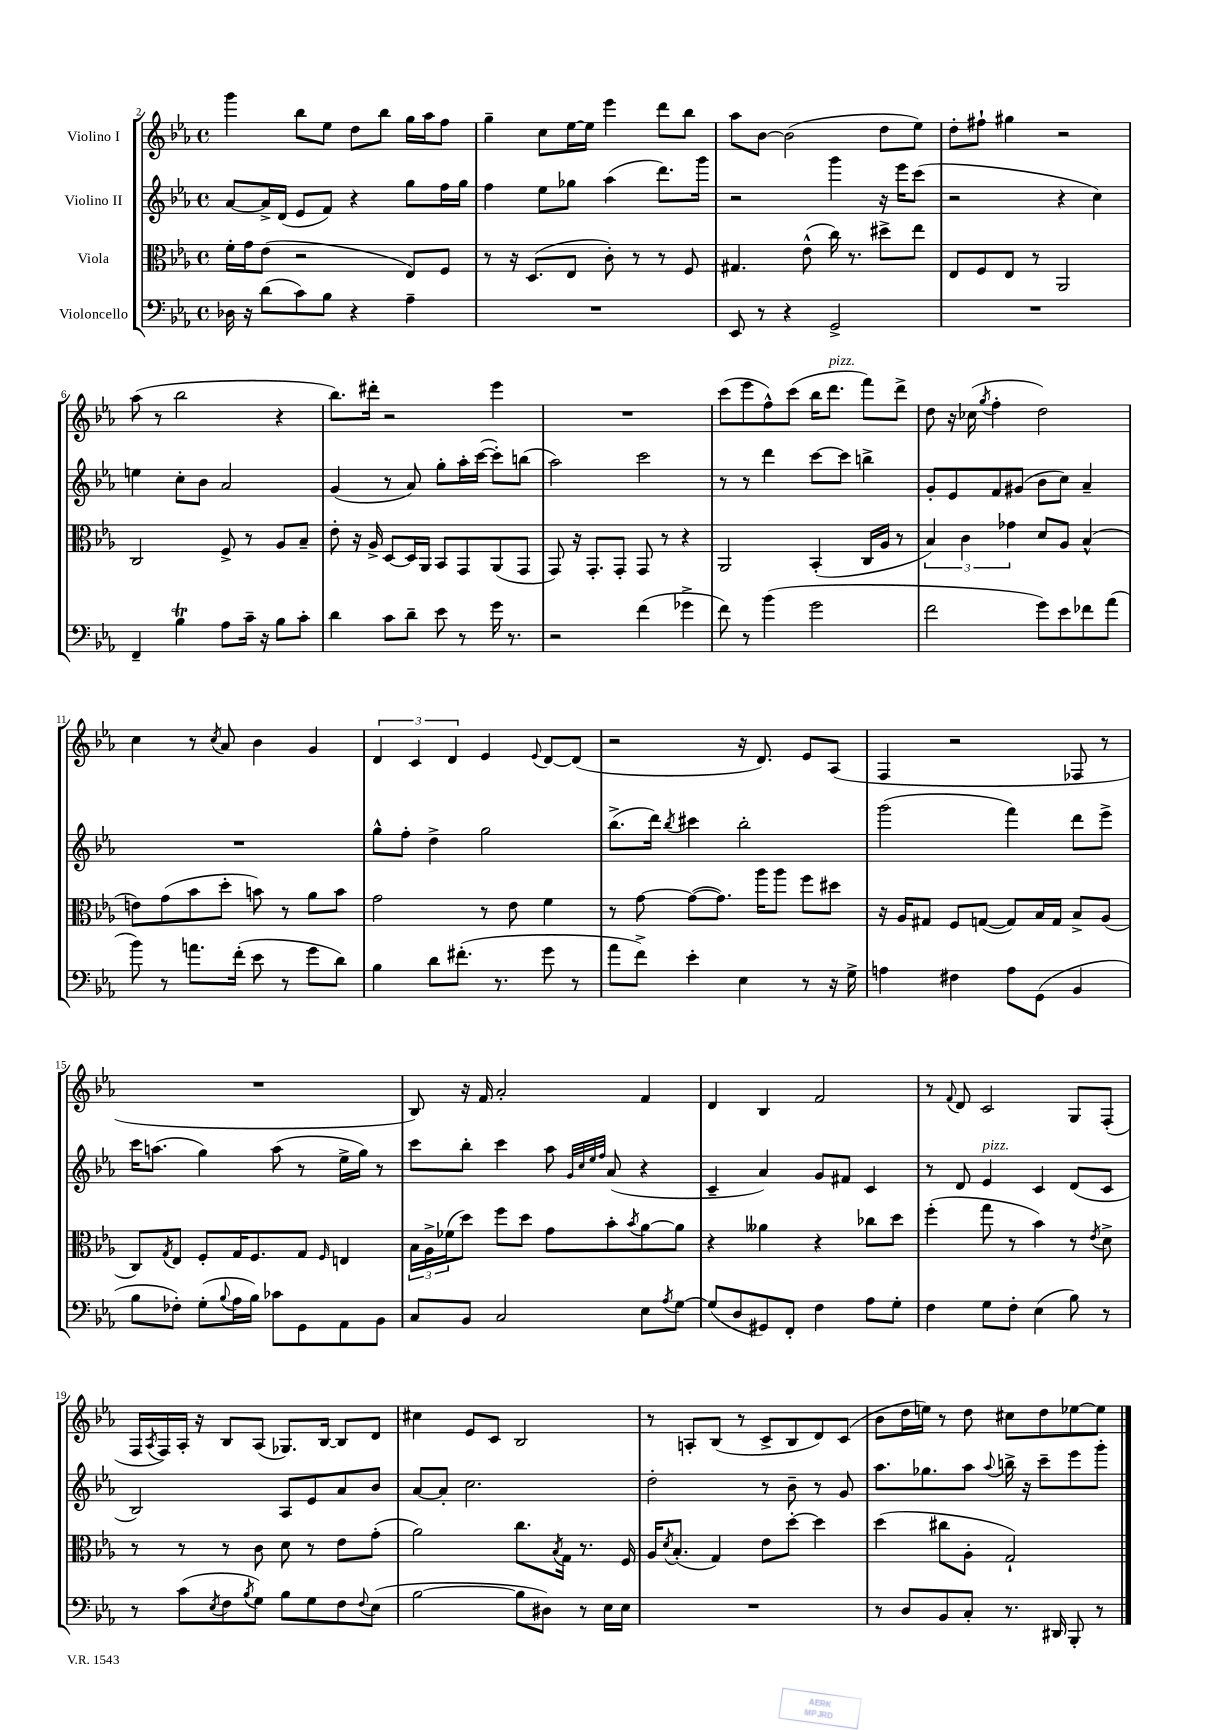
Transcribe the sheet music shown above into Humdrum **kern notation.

**kern	**kern	**kern	**kern
*staff4	*staff3	*staff2	*staff1
*clefF4	*clefC3	*clefG2	*clefG2
*k[b-e-a-]	*k[b-e-a-]	*k[b-e-a-]	*k[b-e-a-]
*M4/4	*M4/4	*M4/4	*M4/4
*met(c)	*met(c)	*met(c)	*met(c)
16D-	16f'	[8a-	4ggg
16r	16g	.	.
(8d	(8e-	16a-^]	.
.	.	(16d	.
8c)	2r	8e-	8bb-
8B-	.	8f)	8ee-
4r	.	4r	8dd
.	.	.	8bb-
4A-~	8E-)	8gg	16gg
.	.	.	16aa-
.	8F	16ff	8ff
.	.	16gg	.
=	=	=	=
1r	8r	4ff	4gg~
.	16r	.	.
.	(8.D	.	.
.	.	8ee-	8cc
.	8E-	8gg-	[16ee-
.	.	.	16ee-]
.	8c')	(4aa-	4eee-
.	8r	.	.
.	8r	8.ddd)	8ddd
.	8F	.	8bb-
.	.	16ggg	.
=	=	=	=
8EE-	4.G#	2r	8aa-
8r	.	.	[8b-
4r	.	.	(2b-]
.	(8e-^^	.	.
2GG^	16cc)	4ggg	.
.	8.r	.	.
.	8dd#^	16r	8dd
.	.	16eee-	.
.	8ee-	(8ccc	8ee-)
=	=	=	=
1r	8E-	2r	8dd'
.	8F	.	8ff#`
.	8E-	.	4gg#
.	8r	.	.
.	2AA-	4r	2r
.	.	4cc)	.
=	=	=	=
4FF~	2C	4ee	(8aa-
.	.	.	8r
4B-	.	8cc'	2bb-
.	.	8b-	.
8A-	8F^	2a-	.
16c~	8r	.	.
16r	.	.	.
8B-	8A-	.	4r
8c'	8B-~	.	.
=	=	=	=
4d	8e-'	(4g	8.bb-)
.	16r	.	.
.	16A-^	.	16ddd#'
8c	[8D	8r	2r
8d~	16D]	8a-)	.
.	16AA-	.	.
8e-	8BB-	8gg'	.
8r	8GG	16aa-'	.
.	.	([16ccc	.
16g	(8AA-	8ccc'])	4eee-
8.r	.	.	.
.	8GG	(8bb	.
=	=	=	=
2r	8GG)	2aa-)	1r
.	16r	.	.
.	8.GG'	.	.
.	8GG'	.	.
(4f	8GG	2ccc	.
.	8r	.	.
4g-^	4r	.	.
=	=	=	=
8f)	2AA-	8r	(8ccc
8r	.	8r	8eee-
(4b-	.	4ddd	8ff^^)
.	.	.	(8ccc
2g	(4BB-'	[8ccc	16bb-
.	.	.	8.ddd
.	.	8ccc]	.
.	16C	4bb^	8fff)
.	16A-	.	.
.	8r	.	8ddd^
=	=	=	=
2f	6B-)	8g'	8dd
.	.	8e-	16r
.	6c	.	.
.	.	.	(16cc-
.	.	.	8qgg
.	.	8f	4ff'
.	6g-	.	.
.	.	(8g#	.
8g)	8d	8b-	2dd)
8e-	8A-	8cc)	.
8f-	(4B-^^	4a-~	.
(8a-	.	.	.
=	=	=	=
8b-)	8e)	1r	4cc
8r	(8g	.	.
8.a	8b-	.	8r
.	.	.	8qcc
.	8dd'	.	8a-
(16f'	.	.	.
8e-	8b)	.	4b-
8r	8r	.	.
8g	8a-	.	4g
8d)	8b	.	.
=	=	=	=
4B-	2g	8gg^^	6d
.	.	8ff'	.
.	.	.	6c
8d	.	4dd^	.
.	.	.	6d
(8.f#'	.	.	.
.	8r	2gg	4e-
8.r	.	.	.
.	8e-	.	.
.	.	.	8qqe-
8g	4f	.	[8d
8r	.	.	(8d]
=	=	=	=
8a-	8r	(8.bb-^	2r
8f^)	[8g	.	.
.	.	16ddd)	.
.	.	8qbb-	.
4e-'	(8g_	4ccc#	.
.	8.g])	.	.
4E-	.	2bb-'	16r
.	16aa-	.	8.d)
.	8aa-	.	.
8r	8ff	.	8e-
16r	8dd#	.	(8A-
16G^	.	.	.
=	=	=	=
4A	16r	(2ggg	4F
.	16A-	.	.
.	8G#	.	.
4F#	8F	.	2r
.	([8G	.	.
8A	8G])	4fff)	.
(8GG	16B-	.	.
.	16G	.	.
4BB-	8B-^	8ddd	8F-
.	(8A-	8eee-^	8r
=	=	=	=
8B-	8C)	16ccc	1r
.	.	(8.aa	.
.	8qG	.	.
8F-')	8E-	.	.
(8G'	8F'	4gg)	.
8qqB-	.	.	.
16A-	16G	.	.
16B-)	8.F	.	.
8c-	.	(8aa	.
8GG	8G	8r	.
.	16qqF	.	.
8AA-	4E	16ee-^	.
.	.	16gg)	.
8BB-	.	8r	.
=	=	=	=
8C	24B-	8ccc	8B-)
.	24A-^	.	.
.	(24f-	.	.
8BB-	8dd)	8bb-'	16r
.	.	.	16f
2C	8ff	4ccc	2a-'
.	8dd	.	.
.	8g	8aa-	.
.	.	32qqg	.
.	.	32qqcc	.
.	.	32qqee-	.
.	.	32qqff	.
.	8b-'	(8a-	.
.	8qb-	.	.
8E-	[8a-	4r	4f
8qA-	.	.	.
[8G	8a-]	.	.
=	=	=	=
(8G]	4r	4c~	4d
8D	.	.	.
8GG#)	4a--	4a-)	4B-
8FF'	.	.	.
4F	4r	8g	2f
.	.	8f#	.
8A-	8cc-	4c	.
8G'	8dd	.	.
=	=	=	=
4F	(4ff'	8r	8r
.	.	.	8qqf
.	.	8d	8d
8G	8gg	4e-	2c
8F'	8r	.	.
(4E-	4b-)	4c	.
8B-)	8r	(8d	8G
.	8qe-	.	.
8r	8d^	8c	(8F'
=	=	=	=
8r	8r	2B-)	16F
.	.	.	8qA-
.	.	.	16F)
(8c	8r	.	16A-'
.	.	.	16r
8qE-	.	.	.
8F	8r	.	8B-
8qB-	.	.	.
8G)	8c	.	(8A-
8B-	8d	8A-	8.G-)
8G	8r	8e-	.
.	.	.	[16B-
8F	8e-	8a-	8B-]
8qqF	.	.	.
(8E-	(8g'	8b-	8d
=	=	=	=
[2B-	2a-)	[8a-	4cc#
.	.	8a-']	.
.	.	2.cc	8e-
.	.	.	8c
8B-]	8.cc	.	2B-
8D#)	.	.	.
.	8qB-	.	.
.	16G	.	.
8r	8.r	.	.
16E-	.	.	.
16E-	16F	.	.
=	=	=	=
1r	16A-	2dd'	8r
.	8qd	.	.
.	(8.B-'	.	.
.	.	.	8A'
.	4G)	.	(8B-
.	.	.	8r
.	8e-	8r	8c^
.	[8dd'	8b-~	8B-
.	4dd]	8r	8d)
.	.	8g	(8c
=	=	=	=
8r	(4dd	8.aa-	8b-
8D	.	.	16dd
.	.	8.gg-	16ee)
8BB-	8cc#	.	8r
8C'	8A-'	8aa-	8dd
.	.	8qqaa-	.
8.r	2G`)	16bb^	8cc#
.	.	16r	.
.	.	8ccc~	8dd
16DD#	.	.	.
8BBB-'	.	8eee-	[8ee-
8r	.	8ggg'	8ee-]
==	==	==	==
*-	*-	*-	*-
